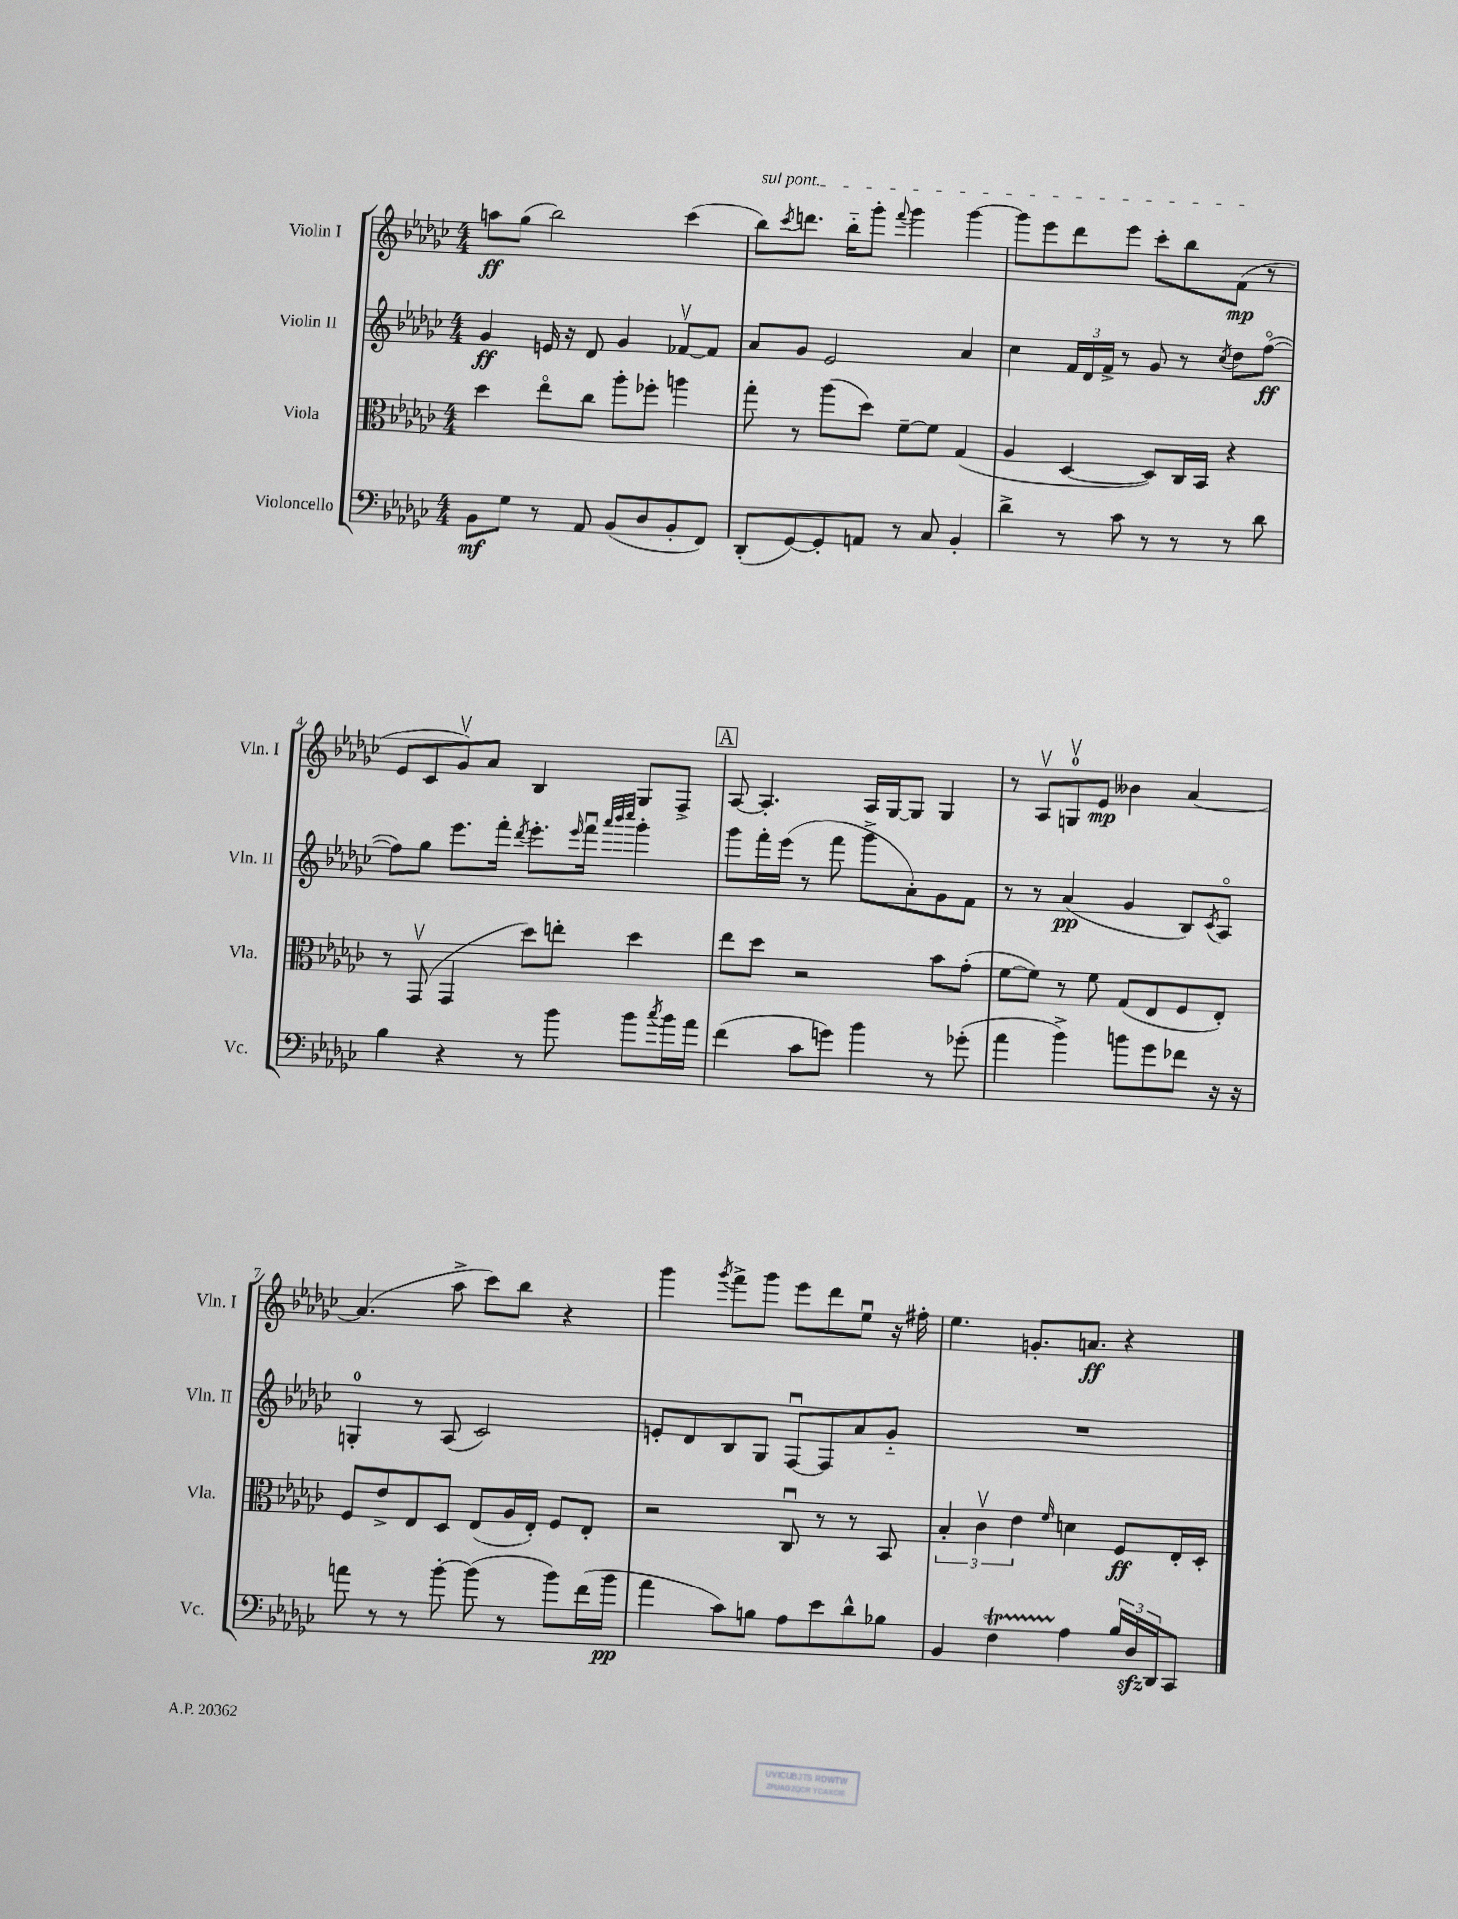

**kern	**dynam	**kern	**dynam	**kern	**dynam	**kern	**dynam
*part4	*part4	*part3	*part3	*part2	*part2	*part1	*part1
*staff4	*staff4	*staff3	*staff3	*staff2	*staff2	*staff1	*staff1
*I"Violoncello	*	*I"Viola	*	*I"Violin II	*	*I"Violin I	*
*I'Vc.	*	*I'Vla.	*	*I'Vln. II	*	*I'Vln. I	*
*clefF4	*	*clefC3	*	*clefG2	*	*clefG2	*
*k[b-e-a-d-g-c-]	*	*k[b-e-a-d-g-c-]	*	*k[b-e-a-d-g-c-]	*	*k[b-e-a-d-g-c-]	*
*M4/4	*	*M4/4	*	*M4/4	*	*M4/4	*
=1	=1	=1	=1	=1	=1	=1	=1
8BB-\L	mf	4dd-\	.	4g-/	ff	8aan\L	ff
8G-\J	.	.	.	.	.	(8gg-\J	.
8r	.	8ee-\L	.	16en/	.	2bb-\)	.
.	.	.	.	16r	.	.	.
8AA-/	.	8cc-\J	.	8d-/	.	.	.
(8BB-/L	.	8aa-'\L	.	4g-/	.	.	.
8D-/	.	8ff-X'\J	.	.	.	.	.
8BB-'/	.	4aan\	.	[8f-Xv/L	.	(4ccc-\	.
8FF/J)	.	.	.	8f-/J]	.	.	.
=2	=2	=2	=2	=2	=2	=2	=2
!	!	!	!	!	!	!LO:TX:a:i:t=sul pont.	!
(8DD-'/L	.	8gg-'\	.	8a-/L	.	8bb-\L)	.
.	.	.	.	.	.	8qccc-/	.
[8GG-/)	.	8r	.	8g-/J	.	8.dddn\J	.
8GG-'/]	.	(8aa-\L	.	2e-/	.	.	.
.	.	.	.	.	.	16bb-\KL	.
8AAn/J	.	8dd-\J)	.	.	.	8ggg-'\J	.
.	.	.	.	.	.	8qqfff/	.
8r	.	[8f~\L	.	.	.	4ggg-\	.
8C-/	.	8f\J]	.	.	.	.	.
4BB-'/	.	(4G-/	.	4a-/	.	[4ggg-\	.
=3	=3	=3	=3	=3	=3	=3	=3
4d-^\	.	4A-/	.	4cc-\	.	8ggg-\L]	.
.	.	.	.	.	.	8eee-\	.
8r	.	[4D-/	.	24f/LL	.	8ddd-\	.
.	.	.	.	24d-/	.	.	.
.	.	.	.	24f^/JJ	.	.	.
8c-\	.	.	.	8r	.	8eee-\J	.
8r	.	8D-/L])	.	8g-/	.	8ccc-'\L	.
8r	.	16C-/L	.	8r	.	8bb-\	.
.	.	16BB-/JJ	.	.	.	.	.
.	.	.	.	8qcc-/	.	.	.
8r	.	4r	.	8dd-\L	.	(8f\J	mp
8d-\	.	.	.	([8ff\J	ff	8r	.
!!LO:LB:g=z
=4	=4	=4	=4	=4	=4	=4	=4
4B-\	.	8r	.	8ff\L])	.	8e-/L	.
.	.	(8GG-v/	.	8gg-\J	.	8c-/	.
4r	.	4GG-/	.	8.eee-\L	.	8g-v/)	.
.	.	.	.	.	.	8a-/J	.
.	.	.	.	16fff'\Jk	.	.	.
.	.	.	.	8qddd-/	.	.	.
8r	.	8dd-\L)	.	8.eee-'\L	.	4B-/	.
8b-\	.	8een'\J	.	.	.	.	.
.	.	.	.	16qqeee-/	.	.	.
.	.	.	.	16fffu\Jk	.	.	.
.	.	.	.	32qqaaa-/LLL	.	.	.
.	.	.	.	32qqbbb-/	.	.	.
.	.	.	.	32qqcccc-/JJJ	.	.	.
8b-\L	.	4dd-\	.	4ggg-'\	.	8G-/L	.
8qcc-/	.	.	.	.	.	.	.
16b-\L	.	.	.	.	.	8F^/J	.
16a-\JJ	.	.	.	.	.	.	.
!!LO:REH:place=s1:t=A
=5	=5	=5	=5	=5	=5	=5	=5
(4f\	.	8ee-\L	.	8ggg-\L	.	[8A-/	.
.	.	8dd-\J	.	16fff'\L	.	4.A-'/]	.
.	.	.	.	(16eee-\JJ	.	.	.
8c-\L	.	2r	.	8r	.	.	.
8gn\J)	.	.	.	8fff\	.	.	.
4b-\	.	.	.	8ggg-^\L	.	16A-/LL	.
.	.	.	.	.	.	[16G-/J	.
.	.	.	.	8a-'\)	.	8G-/J]	.
8r	.	8b-\L	.	8g-\	.	4G-/	.
(8g-X'\	.	(8g-'\J	.	8f\J	.	.	.
=6	=6	=6	=6	=6	=6	=6	=6
4a-\	.	[8f\L	.	8r	.	8r	.
.	.	8f\J])	.	8r	.	8A-v/L	.
4b-^\)	.	8r	.	(4a-/	pp	8Gnv/	.
.	.	8f\	.	.	.	8e-/J	mp
8bn\L	.	(8G-/L	.	4g-/	.	4b--X\	.
8g-\	.	8E-/	.	.	.	.	.
8f-X\J	.	8F/	.	8B-/L)	.	[4a-/	.
.	.	.	.	8qc-/	.	.	.
16r	.	8E-'/J)	.	8A-/J	.	.	.
16r	.	.	.	.	.	.	.
!!LO:LB:g=z
=7	=7	=7	=7	=7	=7	=7	=7
8an\	.	8F/L	.	4Gn'/	.	(4.a-/]	.
8r	.	8e-^/	.	.	.	.	.
8r	.	8E-/	.	8r	.	.	.
[8b-'\	.	8D-/J	.	(8A-/	.	8aa-^\	.
(8b-\]	.	(8E-/L	.	2c-/)	.	8ccc-\L)	.
8r	.	16A-/L	.	.	.	8bb-\J	.
.	.	16E-'/JJ)	.	.	.	.	.
8b-\L)	.	8F/L	.	.	.	4r	.
(16f\L	.	8E-'/J	.	.	.	.	.
16b-\JJ	pp	.	.	.	.	.	.
=8	=8	=8	=8	=8	=8	=8	=8
4a-\	.	2r	.	8en'/L	.	4ggg-\	.
.	.	.	.	8d-/	.	.	.
.	.	.	.	.	.	8qggg-/	.
8c-\L)	.	.	.	8B-/	.	8fff^\L	.
8Bn\J	.	.	.	8G-/J	.	8ggg-\J	.
8A-\L	.	8C-u/	.	[8Fu/L	.	8eee-\L	.
8e-\	.	8r	.	8F/]	.	8ddd-\	.
8d-^^\	.	8r	.	8a-/	.	8ee-u\J	.
8B-X\J	.	8BB-/	.	8g-/J	.	16r	.
.	.	.	.	.	.	16ff#X'\	.
=9	=9	=9	=9	=9	=9	=9	=9
4BB-/	.	6B-'/	.	1r	.	4.ee-\	.
.	.	6c-v\	.	.	.	.	.
4Ft\	.	.	.	.	.	.	.
.	.	6e-\	.	.	.	.	.
.	.	.	.	.	.	8.gn'/L	.
.	.	16qqf/	.	.	.	.	.
4A-\	.	4dn\	.	.	.	.	.
.	.	.	.	.	.	8.an/J	ff
24B-/LL	.	8F/L	ff	.	.	4r	.
24D-zz/	.	.	.	.	.	.	.
24DD-/J	.	.	.	.	.	.	.
8CC-/J	.	16E-'/L	.	.	.	.	.
.	.	16D-'/JJ	.	.	.	.	.
==	==	==	==	==	==	==	==
*-	*-	*-	*-	*-	*-	*-	*-
